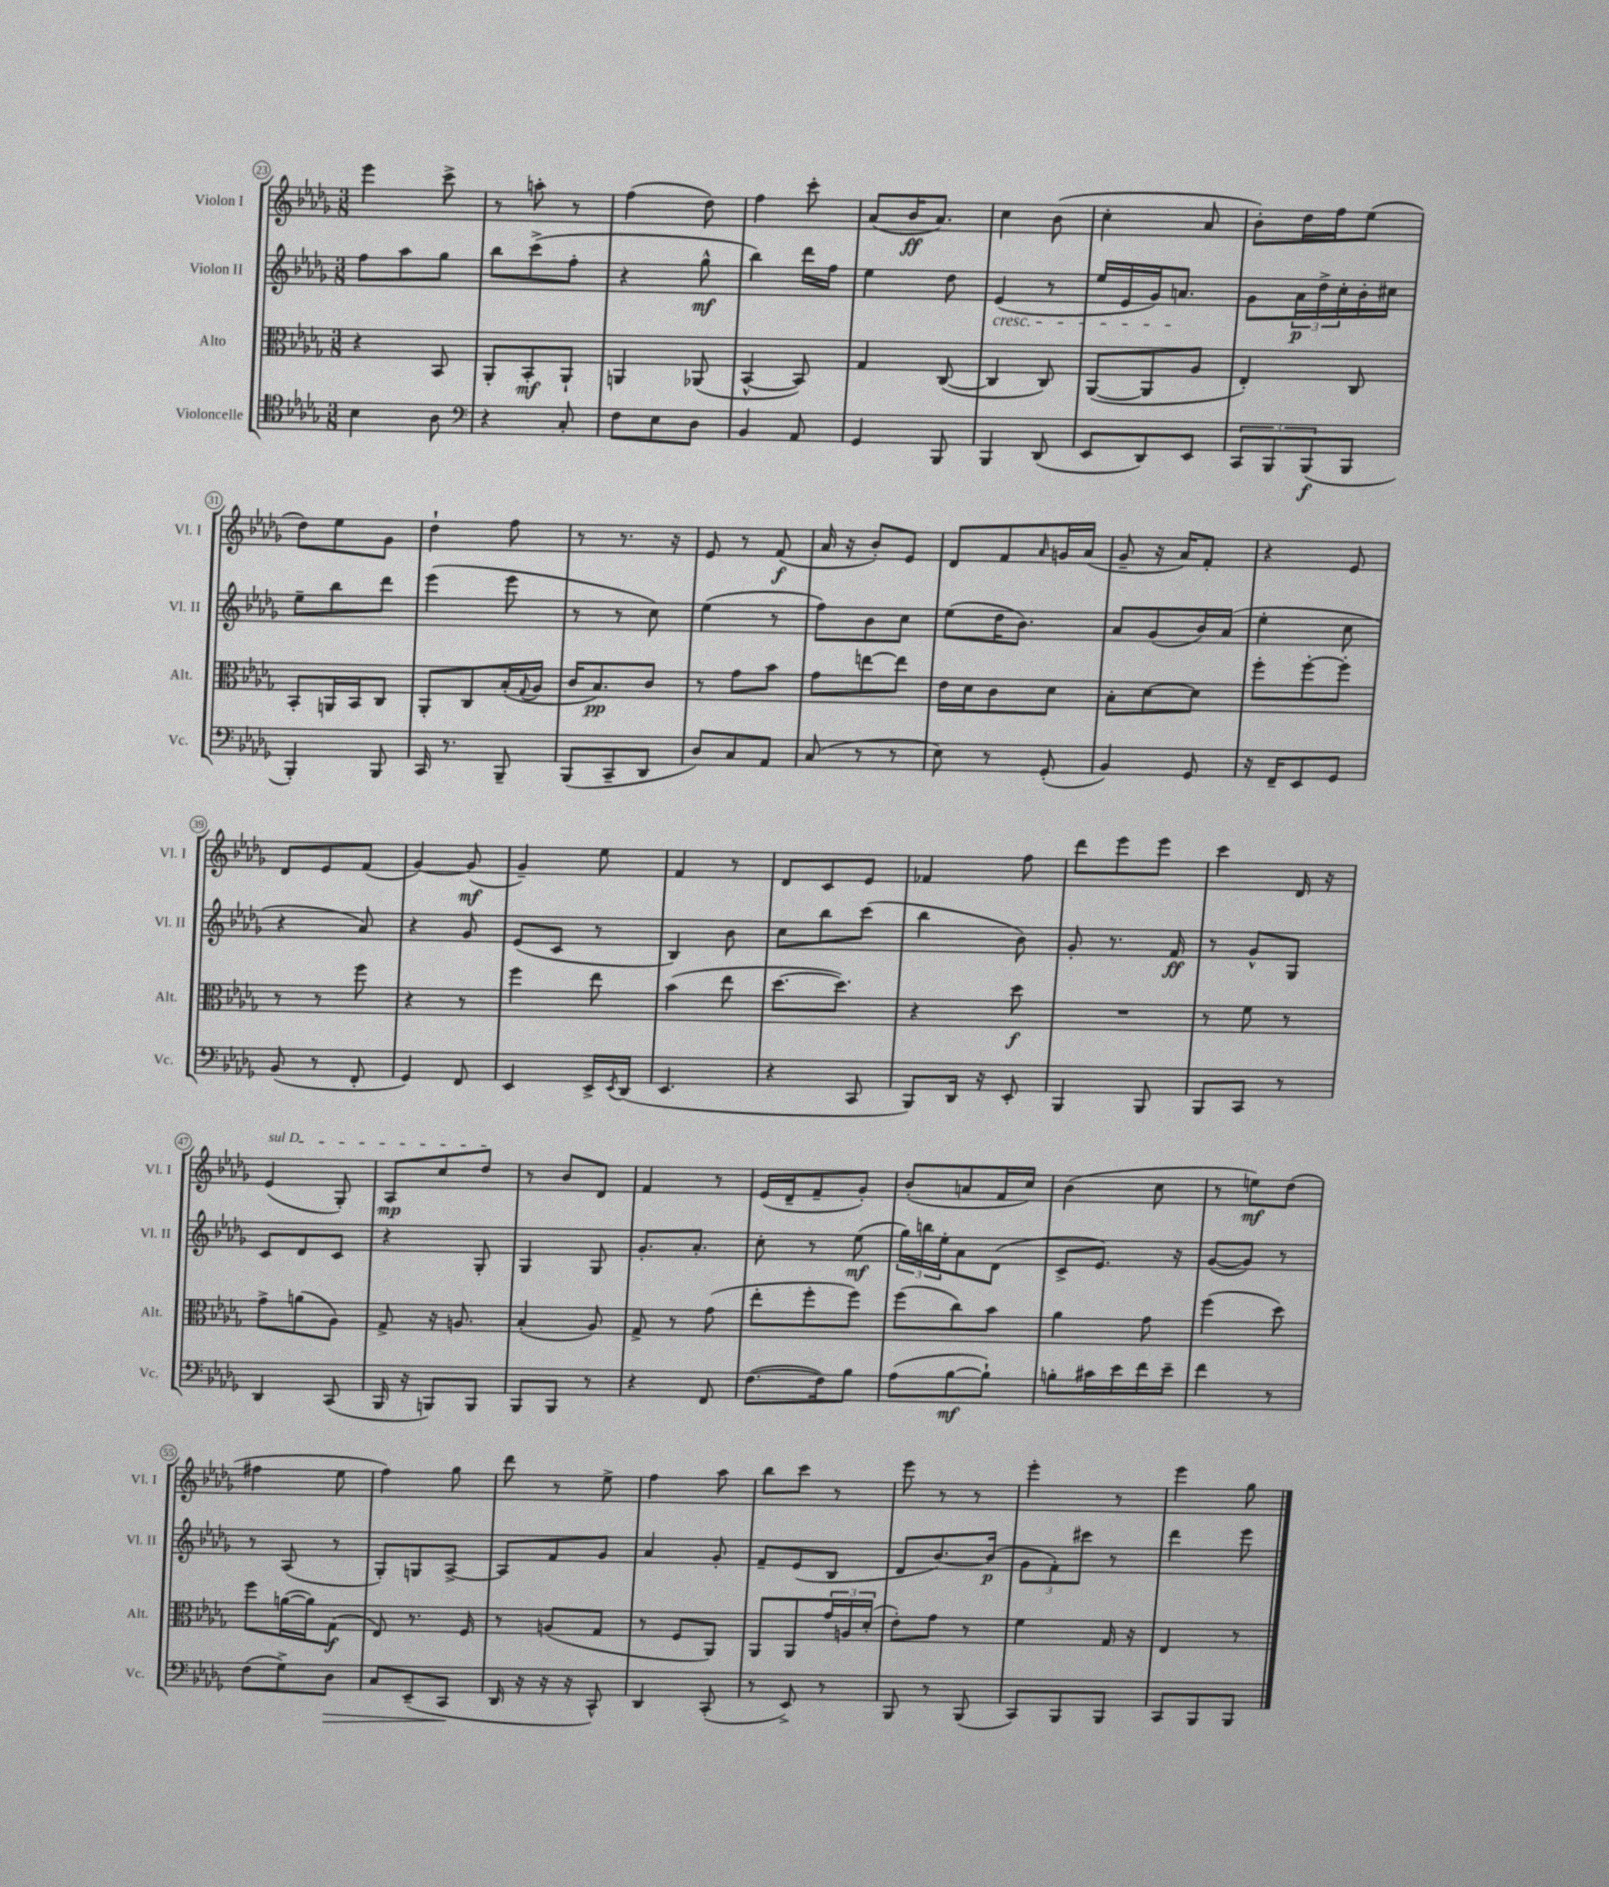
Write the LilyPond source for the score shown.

<<
\new StaffGroup <<
\new Staff = "s0" \with { instrumentName = "Violon I" shortInstrumentName = "Vl. I" } {
    \clef treble \key des \major \numericTimeSignature \time 3/8
    ees'''4 c'''8-> |
    r8 a''8-. r8 |
    f''4( des''8) |
    f''4 c'''8-. |
    aes'8( bes'16\ff aes'8.) |
    c''4 bes'8( |
    c''4-. aes'8 |
    bes'8-.) des''16 f''16 ees''8( |
    des''8) ees''8 ges'8 |
    des''4-! f''8 |
    r8 r8. r16 |
    ees'8 r8 f'8\f( |
    aes'16 r16 bes'8-.) ees'8 |
    des'8 f'8 \grace { aes'16 } g'16 aes'16( |
    ges'8-- r16 aes'16) f'8-. |
    r4 ees'8 |
    des'8 ees'8 f'8( |
    ges'4~) ges'8\mf( |
    ges'4--) ees''8 |
    f'4 r8 |
    des'8 c'8 ees'8 |
    fes'4 f''8 |
    des'''8 ees'''8 ees'''8 |
    c'''4 des'16 r16 |
    \once \override TextSpanner.bound-details.left.text = \markup { \italic "sul D" } ees'4\startTextSpan( ges8-.) |
    aes8\mp c''8 des''8\stopTextSpan |
    r8 bes'8 des'8 |
    f'4 r8 |
    ees'16( des'16-- f'8-- ges'8-.) |
    bes'8-.( a'8 f'16 c''16) |
    bes'4( c''8 |
    r8 e''8\mf) des''8( |
    fis''4 ees''8 |
    f''4) ges''8 |
    des'''8 r8 ees''8-> |
    f''4 aes''8 |
    bes''8 c'''8 r8 |
    ees'''8 r8 r8 |
    ees'''4-. r8 |
    ees'''4 ges''8 \bar "|." |
}
\new Staff = "s1" \with { instrumentName = "Violon II" shortInstrumentName = "Vl. II" } {
    \clef treble \key des \major \numericTimeSignature \time 3/8
    f''8 aes''8 ges''8 |
    bes''8 c'''8->( f''8-. |
    r4 ges''8-^\mf |
    bes''4) des'''16 f''16 |
    ees''4 des''8 |
    ees'4\cresc( r8 |
    ees''16 ees'16 ges'16) a'8.\! |
    ges'8 \tuplet 3/2 { aes'16\p des''16-> c''16-. } bes'16-. cis''16 |
    ees''8-- bes''8 des'''8 |
    ees'''4( ees'''8 |
    r8 r8 c''8) |
    ees''4( r8 |
    f''8) bes'8 c''8 |
    ees''8( des''16 bes'8.) |
    aes'8 ges'8( bes'16) aes'16( |
    ees''4-. c''8 |
    r4 aes'8) |
    r4 ges'8 |
    ees'8( c'8 r8 |
    bes4) bes'8 |
    c''8 bes''8 c'''8( |
    bes''4 bes'8) |
    ges'8-. r8. f'16\ff |
    r8 ges'8-^ ges8 |
    c'8 des'8 c'8 |
    r4 ges8-. |
    ges4 ges8 |
    ges'8.-. aes'8.-. |
    c''8-. r8 ees''8\mf( |
    \tuplet 3/2 { ges''16) b''16 ees''16-. } aes'8 des'8( |
    c'8-> ees'8.) r16 |
    ges'8~( ges'8) r8 |
    r8 aes8( r8 |
    ges8-.) g8 aes8~-> |
    aes8 f'8 ges'8 |
    aes'4 ges'8-. |
    f'8-- ees'8( bes8 |
    des'8 bes'8.~) bes'16\p( |
    \tuplet 3/2 { ges'8 f'8-.) cis'''8 } r8 |
    des'''4 ees'''8 \bar "|." |
}
\new Staff = "s2" \with { instrumentName = "Alto" shortInstrumentName = "Alt." } {
    \clef alto \key des \major \numericTimeSignature \time 3/8
    r4 bes,8 |
    aes,8-. bes,8-.\mf aes,8-! |
    a,4 aes,8( |
    bes,4~-^ bes,8) |
    ges4 c8~( |
    c4 c8) |
    aes,8~( aes,8 aes8 |
    ees4-.) c8 |
    bes,8-. a,16 bes,16 c8 |
    aes,8-. c8 bes16-.( \appoggiatura { ges8 } aes16 |
    c'16 bes8.\pp) c'8 |
    r8 ges'8 bes'8 |
    ges'8 e''8~ e''8 |
    ees'16 des'16 c'8 des'8 |
    bes8-. des'8~ des'8 |
    f''8-. f''8~-. f''8-. |
    r8 r8 f''8 |
    r4 r8 |
    f''4 ees''8 |
    bes'4( ees''8 |
    des''8.~ des''8.) |
    r4 des''8\f |
    R4. |
    r8 f'8 r8 |
    ges'8-> a'8( aes8) |
    ges8-> r16 a8. |
    bes4-.( aes8) |
    ges8-> r8 ges'8( |
    ees''8-. f''8-. f''8) |
    f''8( c''8) bes'8 |
    aes'4 ges'8 |
    f''4( des''8) |
    f''8 a'16~( a'16) ges8\f( |
    ees8) r8. f16 |
    r8 a8( ges8 |
    r8 f8 aes,8) |
    aes,8 aes,8 \tuplet 3/2 { ges'16 a16 des'16-.( } |
    ees'8-.) ges'8 r8 |
    f'4 ges16 r16 |
    ees4 r8 \bar "|." |
}
\new Staff = "s3" \with { instrumentName = "Violoncelle" shortInstrumentName = "Vc." } {
    \clef tenor \key des \major \numericTimeSignature \time 3/8
    bes4 aes8 |
    \clef bass r4 c8-. |
    f8 ees8 des8 |
    bes,4 aes,8 |
    ges,4 bes,,8 |
    bes,,4 des,8( |
    ees,8 des,8) ees,8 |
    \tuplet 3/2 { c,8 bes,,8 bes,,8\f( } bes,,8 |
    bes,,4-.) bes,,8 |
    c,16 r8. bes,,8-- |
    bes,,8( c,8-- des,8 |
    des8) c8 aes,8 |
    c8( r8 r8 |
    ees8) r8 ges,8-.( |
    bes,4) ges,8 |
    r16 f,16-- ees,8 ges,8 |
    bes,8( r8 f,8-. |
    ges,4) f,8 |
    ees,4 ees,16-> \acciaccatura { ees,8 } des,16( |
    ees,4. |
    r4 c,8 |
    bes,,8) des,16 r16 ees,8-. |
    bes,,4 bes,,8 |
    bes,,8 c,8 r8 |
    des,4 c,8( |
    bes,,16 r16 b,,8) b,,8 |
    bes,,8 bes,,8 r8 |
    r4 f,8 |
    f8.~( f16) bes8 |
    aes8( bes8~\mf bes8-!) |
    b8-. cis'16 ees'16 f'16 ees'16-- |
    f'4 r8 |
    f8( ges8->) des8\> |
    c8 ees,8--( c,8\! |
    des,16 r16 r16 r16 c,8-^) |
    des,4 c,8-.( |
    r8 ees,8->) r8 |
    bes,,8 r8 bes,,8( |
    c,8) bes,,8 bes,,8 |
    c,8 bes,,8 bes,,8 \bar "|." |
}
>>
>>
\layout { \context { \Score currentBarNumber = #23 \override BarNumber.stencil = #(make-stencil-circler 0.1 0.3 ly:text-interface::print) } }
